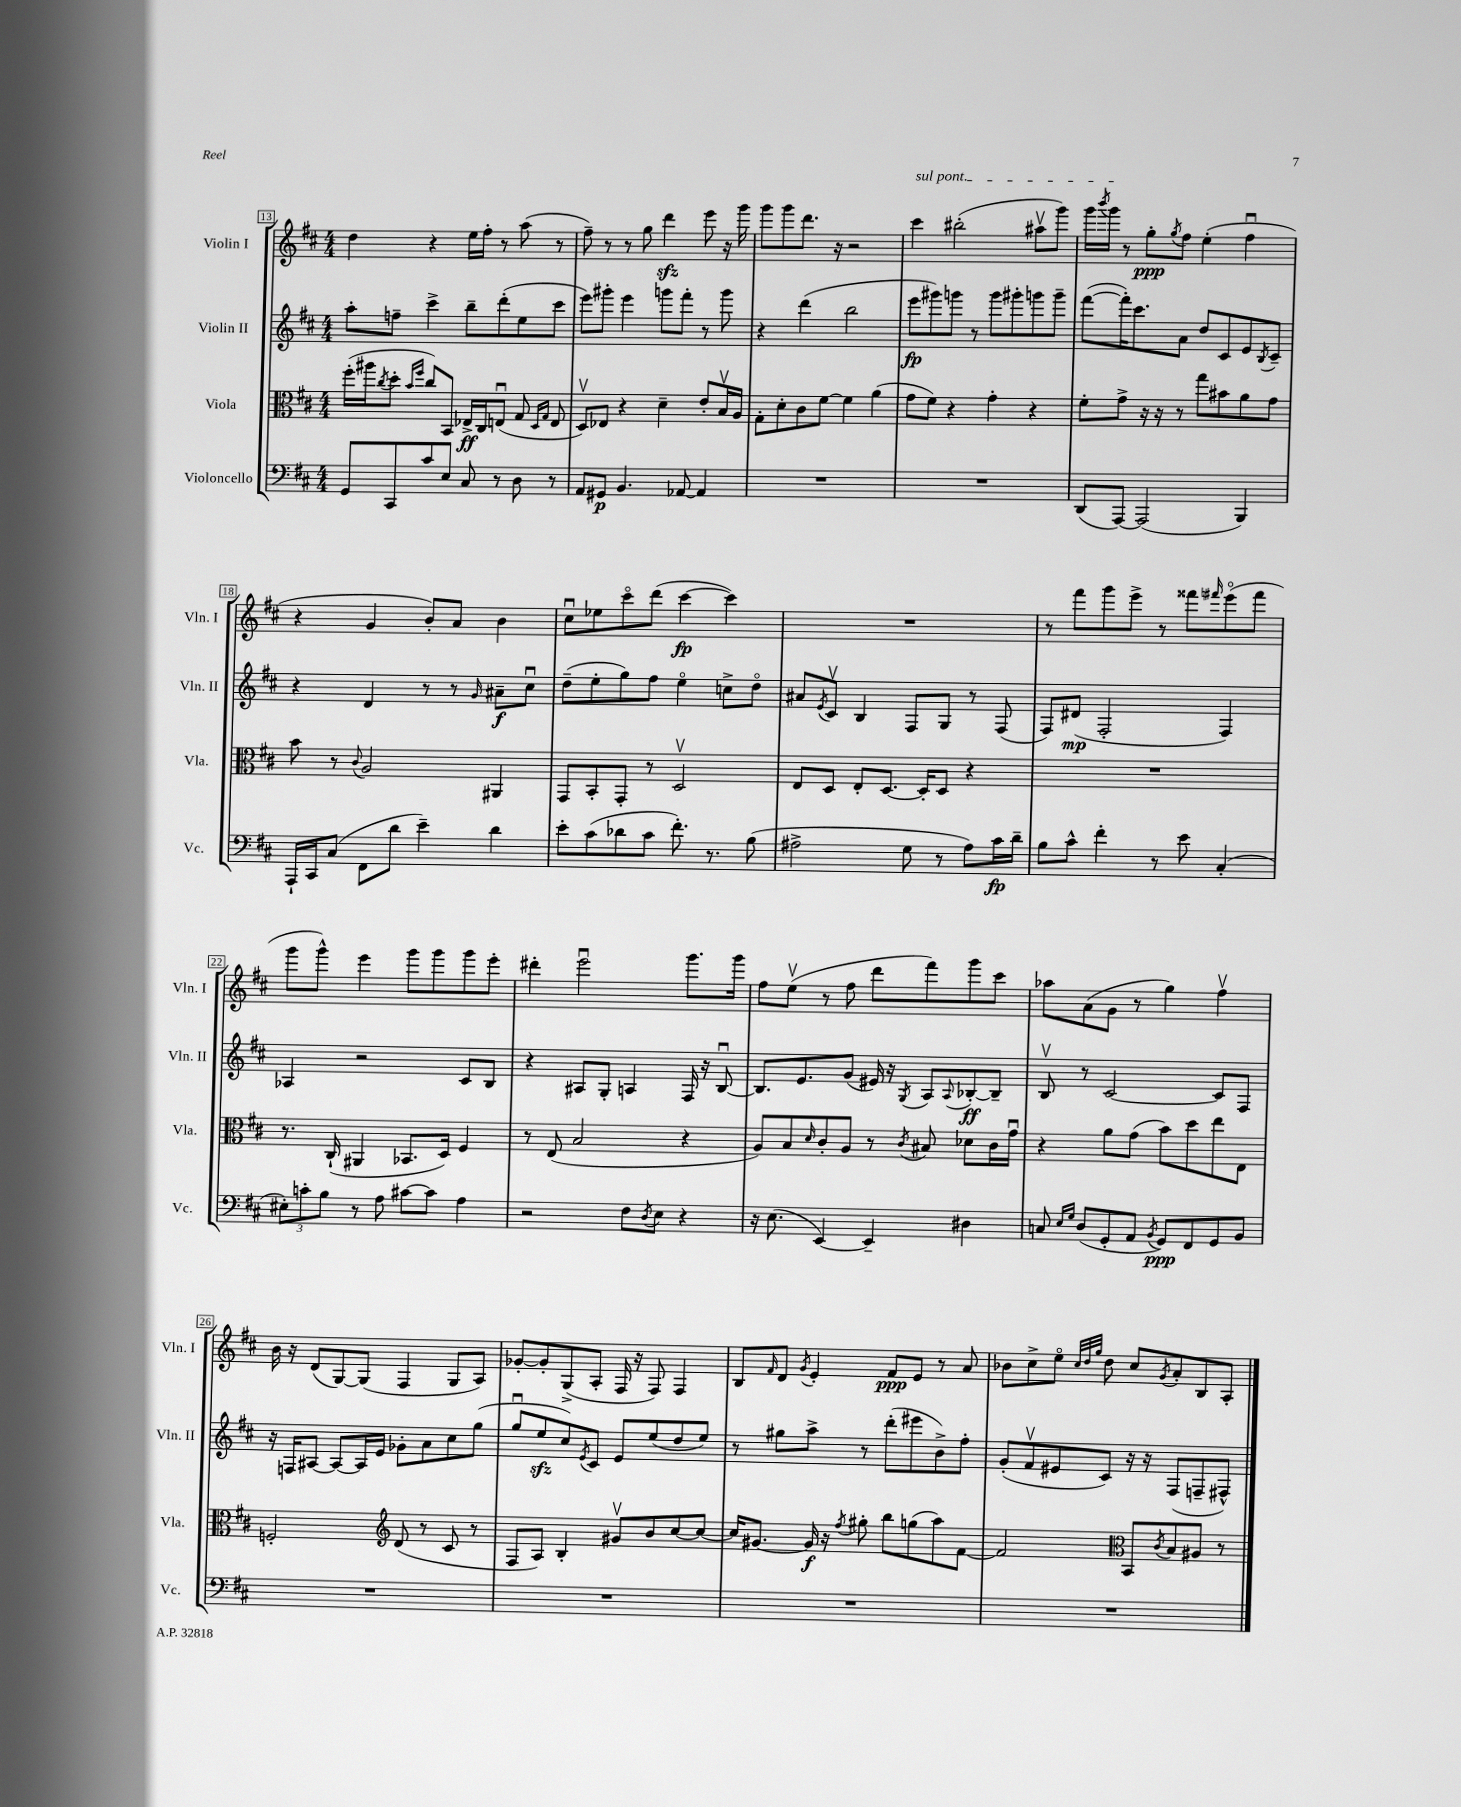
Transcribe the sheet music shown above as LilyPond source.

<<
\new StaffGroup <<
\new Staff = "s0" \with { instrumentName = "Violin I" shortInstrumentName = "Vln. I" } {
    \clef treble \key d \major \numericTimeSignature \time 4/4
    d''4 r4 e''16 fis''16-. r8 a''8( r8 |
    fis''8--) r8 r8 g''8 d'''4\sfz e'''8 r16 g'''16 |
    g'''8 g'''8 d'''8. r16 r2 |
    \once \override TextSpanner.bound-details.left.text = \markup { \italic "sul pont." } cis'''4\startTextSpan bis''2-.( ais''8\upbow g'''8) |
    g'''16 \acciaccatura { b'''8 } g'''16\stopTextSpan r8 g''8-.\ppp \acciaccatura { g''8 } fis''8 e''4-.( fis''4\downbow |
    r4 g'4 b'8-.) a'8 b'4 |
    cis''8\downbow ees''8 cis'''8\flageolet d'''8( cis'''4~\fp cis'''4) |
    R1 |
    r8 fis'''8 g'''8 e'''8-> r8 fisis'''8 \grace { fis'''16 } e'''8\flageolet( fis'''8 |
    g'''8 g'''8-^) e'''4 g'''8 g'''8 g'''8 e'''8-. |
    dis'''4-. e'''2\downbow g'''8. g'''16 |
    fis''8 e''8\upbow( r8 fis''8 d'''8 fis'''8) g'''8 cis'''8 |
    aes''8 a'8( g'8 r8 g''4) fis''4\upbow |
    b'16 r16 d'8( g8~) g8( fis4 g8 a8) |
    ges'8~-. ges'8-. g8->( a8-. fis16 r16 fis8) fis4 |
    b8 \grace { fis'16 } d'8 \acciaccatura { g'8 } e'4-. fis'8\ppp e'8 r8 a'8 |
    bes'8 cis''8-> e''8\flageolet \grace { cis''32 d''32 g''32 } d''8 cis''8 \acciaccatura { g'8 } a'8-. b8 a8-. \bar "|." |
}
\new Staff = "s1" \with { instrumentName = "Violin II" shortInstrumentName = "Vln. II" } {
    \clef treble \key d \major \numericTimeSignature \time 4/4
    a''8-. f''8-- cis'''4-> b''8-- d'''8-.( e''8 cis'''8 |
    e'''8) gis'''8-. e'''4 g'''8 fis'''8-. r8 g'''8 |
    r4 d'''4( b''2 |
    e'''8\fp gis'''8) g'''8 r8 g'''8 gis'''8-. g'''8 g'''8-- |
    fis'''8~( fis'''16-.) cis'''8. a'8 d''8 cis'8 e'8 \acciaccatura { b8 } cis'8-- |
    r4 d'4 r8 r8 \grace { g'16 } ais'8--\f cis''8\downbow |
    d''8--( e''8-. g''8) fis''8 e''4\flageolet c''8-> d''8\flageolet |
    ais'8 \acciaccatura { e'8 } cis'8\upbow b4 fis8 g8 r8 fis8( |
    fis8) dis'8\mp( fis2-. fis4) |
    aes4 r2 cis'8 b8 |
    r4 ais8 g8-. a4 fis16 r16 b8~\downbow |
    b8. e'8. g'8( eis'16) r16 \acciaccatura { g8 } a8 \appoggiatura { a8 } bes8~-.\ff bes8-- |
    b8\upbow r8 cis'2~ cis'8 fis8 |
    r16 f16 ais8~ ais8~ ais16 e'16 ges'8-. a'8 cis''8 g''8( |
    g''8\downbow e''8\sfz cis''8) \acciaccatura { e'8 } cis'8 e'8 e''8( d''8 e''8) |
    r8 gis''8 a''8-> r8 d'''8-.( eis'''8 b'8->) fis''8-. |
    g'8-.( fis'8\upbow eis'8 cis'8) r16 r16 fis8( f8-- fis8-^) \bar "|." |
}
\new Staff = "s2" \with { instrumentName = "Viola" shortInstrumentName = "Vla." } {
    \clef alto \key d \major \numericTimeSignature \time 4/4
    fis''16-.( ais''16 \acciaccatura { cis''8 } d''8-. \grace { b'16 fis''16 } cis''8) b,8 ees16->\ff cis16 e8\downbow( g8 \grace { d16 g16 } e8 |
    d8\upbow) ees8 r4 d'4-- e'8-. b16\upbow a16 |
    g8-. d'8-. cis'8 fis'8~ fis'4 a'4( |
    g'8 fis'8) r4 g'4-. r4 |
    fis'8-. g'8-> r16 r16 r8 g''8 bis'8 a'8 g'8 |
    b'8 r8 \appoggiatura { cis'8 } a2 ais,4 |
    g,8 b,8-. g,8-. r8 d2\upbow |
    e8 d8 e8-. d8.~ d16-. d8 r4 |
    R1 |
    r8. cis16-!( ais,4 bes,8. d16) fis4 |
    r8 e8( b2 r4 |
    a8) b8 \grace { d'16 } cis'8-. a8 r8 \acciaccatura { cis'8 } bis8 des'8 cis'16 g'16\downbow |
    r4 a'8 g'8( b'8) d''8 e''8 e8 |
    f2-. \clef treble d'8( r8 cis'8 r8 |
    fis8 a8) b4-. gis'8\upbow b'8 cis''8~ cis''8~ |
    cis''16 gis'8.~ gis'16\f r16 \acciaccatura { fis''8 } gis''8-. b''8 g''8( a''8) fis'8~ |
    fis'2 \clef alto b,8 \acciaccatura { cis'8 } b8 ais8 r8 \bar "|." |
}
\new Staff = "s3" \with { instrumentName = "Violoncello" shortInstrumentName = "Vc." } {
    \clef bass \key d \major \numericTimeSignature \time 4/4
    g,8 cis,8 cis'8 e8 cis8 r8 d8 r8 |
    a,8 gis,8\p b,4. aes,8~ aes,4 |
    R1 |
    R1 |
    d,8( a,,8~) a,,2( b,,4) |
    a,,16-! cis,16 cis8( fis,8 d'8 e'4--) d'4 |
    e'8-. cis'8( des'8 cis'8 fis'8.-.) r8. b8( |
    ais2-> g8 r8 ais8) cis'16\fp d'16-- |
    b8 cis'8-^ fis'4-. r8 e'8 cis4-.( |
    \tuplet 3/2 { eis8-.) c'8-. b8 } r8 a8 cis'8~ cis'8 a4 |
    r2 fis8 \acciaccatura { d8 } e8 r4 |
    r16 e8.( e,4~) e,4-- dis4 |
    c8 \grace { e16 g16 } d8( g,8-. a,8 \acciaccatura { b,8 } g,8\ppp) fis,8 g,8 b,8 |
    R1 |
    R1 |
    R1 |
    R1 \bar "|." |
}
>>
>>
\layout { \context { \Score currentBarNumber = #13 \override BarNumber.stencil = #(make-stencil-boxer 0.1 0.3 ly:text-interface::print) } }
